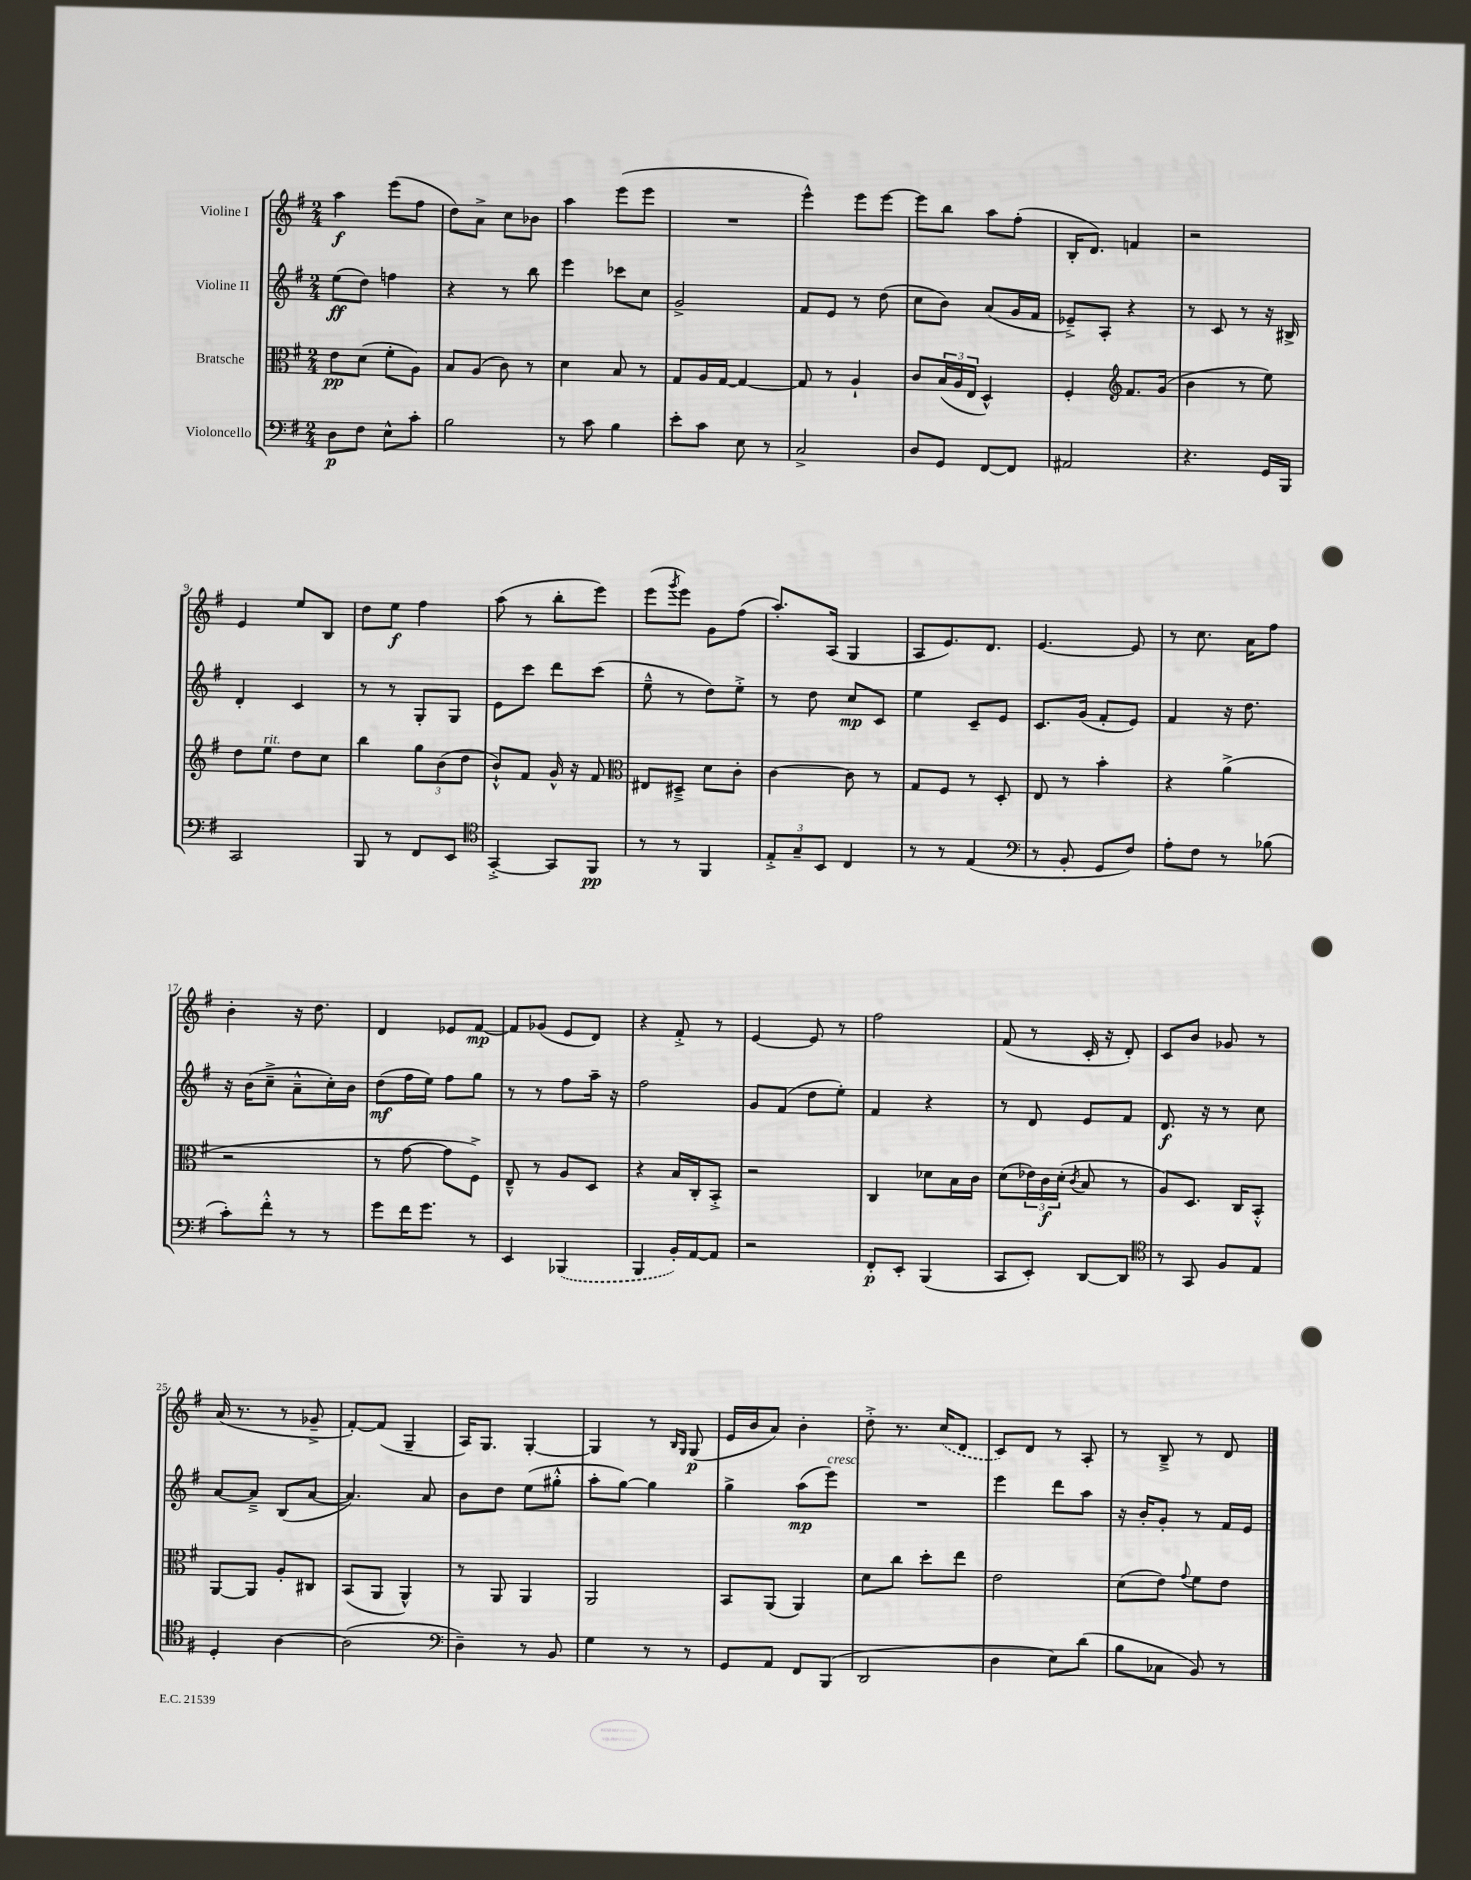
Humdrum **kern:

**kern	**dynam	**kern	**dynam	**kern	**dynam	**kern	**dynam
*part4	*part4	*part3	*part3	*part2	*part2	*part1	*part1
*staff4	*staff4	*staff3	*staff3	*staff2	*staff2	*staff1	*staff1
*I"Violoncello	*	*I"Bratsche	*	*I"Violine II	*	*I"Violine I	*
*clefF4	*	*clefC3	*	*clefG2	*	*clefG2	*
*k[f#]	*	*k[f#]	*	*k[f#]	*	*k[f#]	*
*M2/4	*	*M2/4	*	*M2/4	*	*M2/4	*
=1	=1	=1	=1	=1	=1	=1	=1
8D\L	p	8e\L	pp	(8ee\L	ff	4aa\	f
8F#\J	.	(8d\J	.	8dd\J)	.	.	.
8E^^\L	.	8f#'\L	.	4ffn\	.	(8eee\L	.
8c'\J	.	8A\J)	.	.	.	8ff#\J	.
=2	=2	=2	=2	=2	=2	=2	=2
2B\	.	8B/L	.	4r	.	8dd\L)	.
.	.	(8A/J	.	.	.	8a^\J	.
.	.	8c\)	.	8r	.	8cc\L	.
.	.	8r	.	8bb\	.	8b-X\J	.
=3	=3	=3	=3	=3	=3	=3	=3
8r	.	4d\	.	4eee\	.	4aa\	.
8c\	.	.	.	.	.	.	.
4B\	.	8B/	.	8ccc-X\L	.	(8eee\L	.
.	.	8r	.	8cc\J	.	8eee\J	.
=4	=4	=4	=4	=4	=4	=4	=4
8e'\L	.	8G/L	.	2g^/	.	2r	.
8c\J	.	16A/L	.	.	.	.	.
.	.	[16G/JJ	.	.	.	.	.
8E\	.	4G/_	.	.	.	.	.
8r	.	.	.	.	.	.	.
=5	=5	=5	=5	=5	=5	=5	=5
2C^/	.	8G/]	.	8f#/L	.	4eee^^\)	.
.	.	8r	.	8e/J	.	.	.
.	.	4A`/	.	8r	.	8eee\L	.
.	.	.	.	(8dd\	.	[8eee\J	.
=6	=6	=6	=6	=6	=6	=6	=6
8D/L	.	8c/L	.	8cc\L	.	8eee\L]	.
8GG/J	.	(24B/L	.	8b\J)	.	8bb\J	.
.	.	24A/	.	.	.	.	.
.	.	24E/JJ	.	.	.	.	.
[8FF#/L	.	4D^^/)	.	(8a/L	.	8aa\L	.
8FF#/J]	.	.	.	16g/L	.	(8ff#'\J	.
.	.	.	.	16f#/JJ	.	.	.
=7	=7	=7	=7	=7	=7	=7	=7
2AA#X/	.	4F#'/	.	8e-X~^/L)	.	16B'/KL	.
.	.	.	.	.	.	8.d/J)	.
.	.	.	.	8A'/J	.	.	.
*	*	*clefG2	*	*	*	*	*
.	.	8.f#/L	.	4r	.	4fn/	.
.	.	(16g/Jk	.	.	.	.	.
=8	=8	=8	=8	=8	=8	=8	=8
4.r	.	4b\	.	8r	.	2r	.
.	.	.	.	8c/	.	.	.
.	.	8r	.	8r	.	.	.
16GG/LL	.	8ee\)	.	16r	.	.	.
16BBB/JJ	.	.	.	16B#X^/	.	.	.
!!LO:LB:g=z
=9	=9	=9	=9	=9	=9	=9	=9
2CC/	.	8dd\L	.	4d'/	.	4e/	.
!	!	!LO:TX:a:i:t=rit.	!	!	!	!	!
.	.	8ee\J	.	.	.	.	.
.	.	8dd\L	.	4c/	.	8ee/L	.
.	.	8cc\J	.	.	.	8B/J	.
=10	=10	=10	=10	=10	=10	=10	=10
8BBB/	.	4bb\	.	8r	.	8dd\L	.
8r	.	.	.	8r	.	8ee\J	f
8FF#/L	.	12gg\L	.	8G'/L	.	4ff#\	.
.	.	(12b\	.	.	.	.	.
8EE/J	.	.	.	8G/J	.	.	.
.	.	12dd\J	.	.	.	.	.
=11	=11	=11	=11	=11	=11	=11	=11
*clefC4	*	*	*	*	*	*	*
[4GG'^/	.	8b`^^/L)	.	8e\L	.	(8aa\	.
.	.	8f#/J	.	8ccc\J	.	8r	.
8GG/L]	.	16g^^/	.	8ddd\L	.	8bb'\L	.
.	.	16r	.	.	.	.	.
8FF#/J	pp	8f#/	.	(8ccc\J	.	8eee\J)	.
=12	=12	=12	=12	=12	=12	=12	=12
*	*	*clefC3	*	*	*	*	*
8r	.	8E#X/L	.	8ee~^^\	.	(8eee\L	.
.	.	.	.	.	.	8qggg/	.
8r	.	8D#X~^/J	.	8r	.	8eee\J)	.
4FF#/	.	8d\L	.	8dd\L)	.	8g\L	.
.	.	8c'\J	.	8ee'^\J	.	(8ff#\J	.
=13	=13	=13	=13	=13	=13	=13	=13
12E'^/L	.	[4c\	.	8r	.	8.aa'/L)	.
12G~/	.	.	.	.	.	.	.
.	.	.	.	8dd\	.	.	.
12BB/J	.	.	.	.	.	.	.
.	.	.	.	.	.	(16A/Jk	.
4C/	.	8c\]	.	8cc/L	mp	4G/	.
.	.	8r	.	8c/J	.	.	.
=14	=14	=14	=14	=14	=14	=14	=14
8r	.	8G/L	.	4ee\	.	8A/L	.
8r	.	8F#/J	.	.	.	8.e/)	.
(4E/	.	8r	.	8c~/L	.	.	.
.	.	.	.	.	.	8.d/J	.
.	.	8D'/	.	8e/J	.	.	.
=15	=15	=15	=15	=15	=15	=15	=15
*clefF4	*	*	*	*	*	*	*
8r	.	8E/	.	8.c/L	.	[4.e/	.
8BB'/	.	8r	.	.	.	.	.
.	.	.	.	(16g/Jk	.	.	.
8GG/L	.	4b'\	.	8f#'/L	.	.	.
8F#/J)	.	.	.	8e/J)	.	8e/]	.
=16	=16	=16	=16	=16	=16	=16	=16
8A'\L	.	4r	.	4f#/	.	8r	.
8F#\J	.	.	.	.	.	8.cc\	.
8r	.	(4a^\	.	16r	.	.	.
.	.	.	.	8.dd\	.	16a\KL	.
(8B-X\	.	.	.	.	.	8ff#\J	.
!!LO:LB:g=z
=17	=17	=17	=17	=17	=17	=17	=17
8c'\L)	.	2r	.	16r	.	4b'\	.
.	.	.	.	(16b\KL	.	.	.
8f#'^^\J	.	.	.	8cc~^\J	.	.	.
8r	.	.	.	8a~^^\L	.	16r	.
.	.	.	.	.	.	8.dd\	.
8r	.	.	.	16cc'\L)	.	.	.
.	.	.	.	16b\JJ	.	.	.
=18	=18	=18	=18	=18	=18	=18	=18
8g\L	.	8r	.	(8dd\L	mf	4d/	.
16f#\K	.	[8g\	.	16ff#\L	.	.	.
8.g\J	.	.	.	16ee\JJ)	.	.	.
.	.	8g\L]	.	8ff#\L	.	8e-X/L	.
8r	.	8F#^\J)	.	8gg\J	.	[8f#/J	mp
=19	=19	=19	=19	=19	=19	=19	=19
4EE/	.	8E~^^/	.	8r	.	8f#/L]	.
.	.	8r	.	8r	.	(8g-X/J	.
(4BBB-X/	.	8A/L	.	8ff#\L	.	8e/L	.
.	.	8D/J	.	16aa~\Jk	.	8d/J)	.
.	.	.	.	16r	.	.	.
=20	=20	=20	=20	=20	=20	=20	=20
4BBB/	.	4r	.	2ff#\	.	4r	.
16BB'/LL)	.	16B/LL	.	.	.	8f#'^/	.
[16AA/J	.	16C'/J	.	.	.	.	.
8AA/J]	.	8BB'^/J	.	.	.	8r	.
=21	=21	=21	=21	=21	=21	=21	=21
2r	.	2r	.	8g/L	.	[4e/	.
.	.	.	.	(8f#/J	.	.	.
.	.	.	.	8dd\L	.	8e/]	.
.	.	.	.	8ee'\J)	.	8r	.
=22	=22	=22	=22	=22	=22	=22	=22
8FF#'/L	p	4C/	.	4f#/	.	2ff#\	.
8EE'/J	.	.	.	.	.	.	.
(4BBB/	.	8d-X\L	.	4r	.	.	.
.	.	16B\L	.	.	.	.	.
.	.	16c\JJ	.	.	.	.	.
=23	=23	=23	=23	=23	=23	=23	=23
8CC/L	.	(8d\L	.	8r	.	(8f#/	.
8EE'/J)	.	24e-X\L)	.	8d/	.	8r	.
.	.	24c\	f	.	.	.	.
.	.	(24d'\JJ	.	.	.	.	.
.	.	8qc/	.	.	.	.	.
[8DD/L	.	8B/	.	8e/L	.	16c'/	.
.	.	.	.	.	.	16r	.
8DD/J]	.	8r	.	8f#/J	.	8d'/)	.
=24	=24	=24	=24	=24	=24	=24	=24
*clefC4	*	*	*	*	*	*	*
8r	.	8A/L)	.	8.d/	f	8c/L	.
8GG/	.	8.D/J	.	.	.	8b/J	.
.	.	.	.	16r	.	.	.
8F#/L	.	.	.	8r	.	8g-X/	.
.	.	16C/KL	.	.	.	.	.
8E/J	.	8BB'^^/J	.	8cc\	.	8r	.
!!LO:LB:g=z
=25	=25	=25	=25	=25	=25	=25	=25
4D'/	.	[8AA/L	.	[8a/L	.	(16a/	.
.	.	.	.	.	.	8.r	.
.	.	8AA/J]	.	8a~^/J]	.	.	.
[4A\	.	8A'/L	.	(8B/L	.	8r	.
.	.	8C#X/J	.	[8a/J	.	8g-X~^/	.
=26	=26	=26	=26	=26	=26	=26	=26
(2A\]	.	(8BB/L	.	4.a/])	.	[8f#'/L)	.
.	.	8AA/J	.	.	.	(8f#/J]	.
.	.	4AA^^/)	.	.	.	4G~/	.
.	.	.	.	8a/	.	.	.
=27	=27	=27	=27	=27	=27	=27	=27
*clefF4	*	*	*	*	*	*	*
4D~\)	.	8r	.	8b\L	.	16A/KL)	.
.	.	.	.	.	.	8.G/J	.
.	.	8AA/	.	8dd\J	.	.	.
8r	.	4AA/	.	(8ee\L	.	[4G'/	.
8BB/	.	.	.	8gg#X'^^\J	.	.	.
=28	=28	=28	=28	=28	=28	=28	=28
4G\	.	2AA/	.	8aa'\L	.	4G/]	.
.	.	.	.	[8gg\J)	.	.	.
8r	.	.	.	4gg\]	.	8r	.
.	.	.	.	.	.	16qqB/LL	.
.	.	.	.	.	.	16qqG/JJ	.
8r	.	.	.	.	.	(8G/	p
=29	=29	=29	=29	=29	=29	=29	=29
8GG/L	.	8BB/L	.	4gg^\	.	16e/LL	.
.	.	.	.	.	.	16b/J	.
8AA/J	.	(8AA/J	.	.	.	8a/J)	.
8FF#/L	.	4AA/)	.	(8aa\L	mp	4b'\	.
!	!	!	!	!LO:TX:a:i:t=cresc.	!	!	!
(8BBB/J	.	.	.	8eee\J)	.	.	.
=30	=30	=30	=30	=30	=30	=30	=30
2DD/	.	8d\L	.	2r	.	8dd'^\	.
.	.	8cc\J	.	.	.	8.r	.
.	.	8dd'\L	.	.	.	.	.
.	.	.	.	.	.	(16cc/KL	.
.	.	8ee\J	.	.	.	8d/J	.
=31	=31	=31	=31	=31	=31	=31	=31
4D\	.	2e\	.	4eee\	.	8c/L)	.
.	.	.	.	.	.	8d/J	.
8E\L)	.	.	.	8ddd\L	.	8r	.
(8d\J	.	.	.	8aa\J	.	8A'/	.
=32	=32	=32	=32	=32	=32	=32	=32
8B\L	.	(8d\L	.	16r	.	8r	.
.	.	.	.	16b'/KL	.	.	.
8C-X\J	.	8e\J)	.	8g'/J	.	8B~^/	.
.	.	8qqg/	.	.	.	.	.
8BB/)	.	8f#\L	.	8r	.	8r	.
8r	.	8e\J	.	16f#/LL	.	8d/	.
.	.	.	.	16e/JJ	.	.	.
==	==	==	==	==	==	==	==
*-	*-	*-	*-	*-	*-	*-	*-
